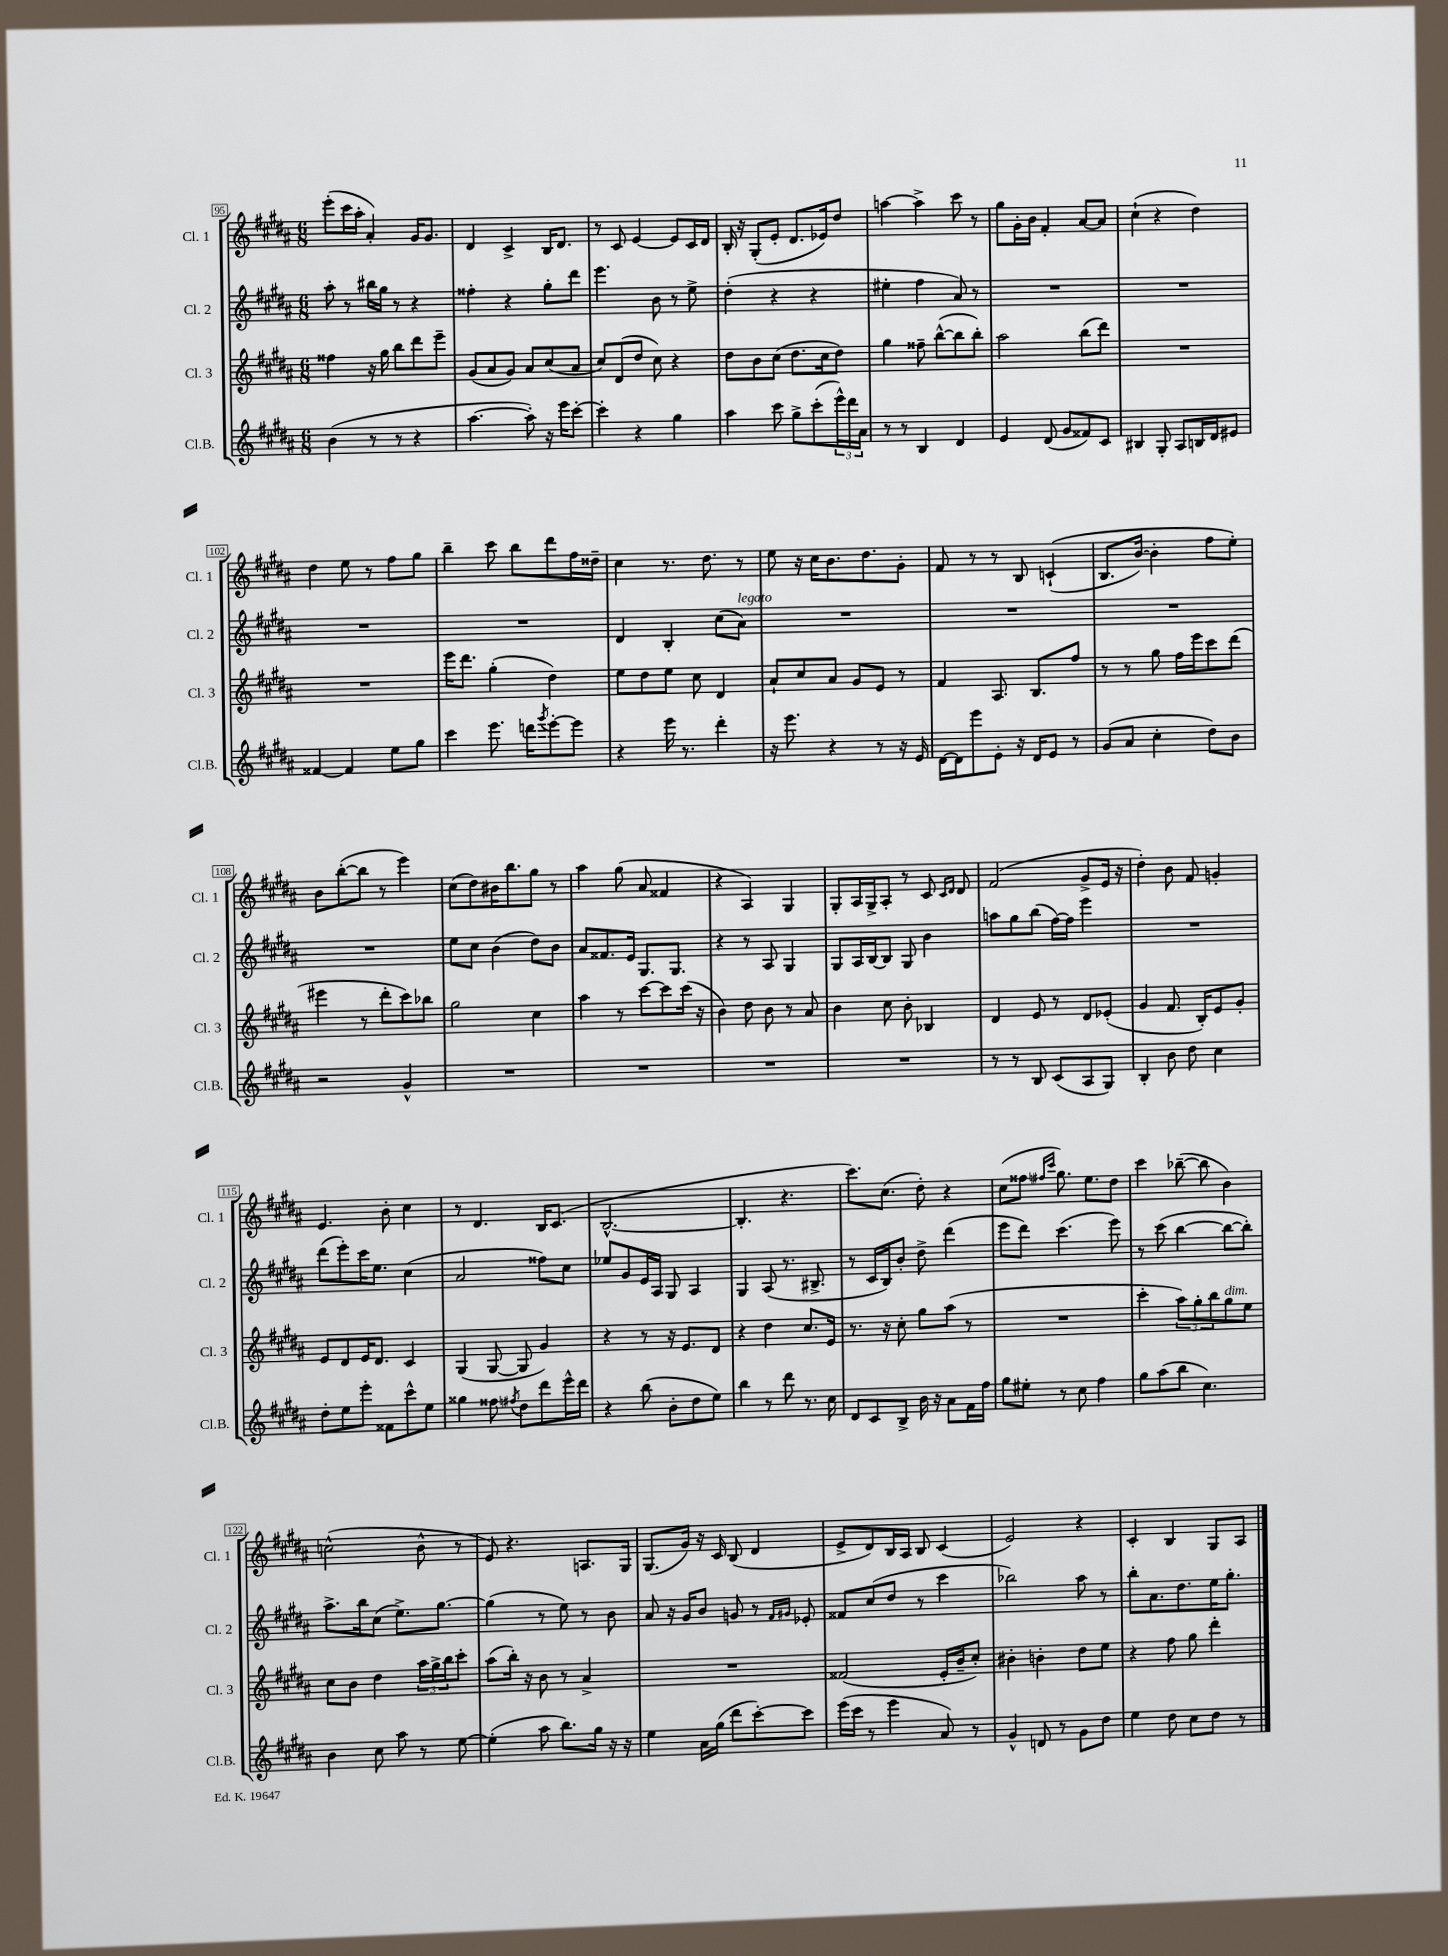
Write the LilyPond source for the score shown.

<<
\new StaffGroup <<
\new Staff = "s0" \with { instrumentName = "Cl. 1" shortInstrumentName = "Cl. 1" } {
    \clef treble \key b \major \numericTimeSignature \time 6/8
    e'''8-.( cis'''16 ais''16-. ais'4-.) gis'16 gis'8. |
    dis'4 cis'4-> b16 dis'8. |
    r8 cis'8 e'4~ e'8 cis'16 dis'16 |
    b16-. r16 gis8-.( e'8-. dis'8. ees'16) dis''8 |
    a''4~ a''4-> cis'''8 r8 |
    gis''8 gis'16-. b'16 fis'4-. ais'8~ ais'8 |
    cis''4-!( r4 dis''4) |
    dis''4 e''8 r8 fis''8 gis''8 |
    b''4-- cis'''8 b''8 dis'''8 fis''16 disis''16-- |
    cis''4 r8. dis''8. r8 |
    e''8 r16 cis''16 b'8. dis''8. gis'8-. |
    fis'8 r8 r8 b8 c'4-!(\( |
    b8. b'16~) b'4-. fis''8 e''8-.\) |
    b'8 b''8~-.( b''8 r8 e'''4) |
    cis''8( dis''8) bis'16 b''8. gis''8 r8 |
    ais''4 gis''8( ais'8 fisis'4 |
    r4 ais4) gis4 |
    gis8-. ais16 gis16-> ais8-. r8 cis'8 \grace { cis'16 dis'16 } dis'8 |
    fis'2( gis'8-> e'16 r16 |
    dis''4-.) b'8 fis'8 g'4-. |
    e'4. b'8-. cis''4 |
    r8 dis'4. b16 cis'8.( |
    b2.~-^ |
    b4.-. r4. |
    cis'''8.) cis''8.( dis''8-.) r4 |
    cis''8( fisis''8 \grace { fis''16 cis'''16 } gis''8.) e''8. dis''8 |
    cis'''4 bes''8~--( bes''8 b'4) |
    c''2-^( b'8-^ r8 |
    e'8) r4. a8. gis16 |
    gis8.( gis'16) r16 cis'16 b8( dis'4 |
    e'8-> dis'8) b16 ais16 b8 cis'4( |
    e'2) r4 |
    cis'4-. b4 gis8 ais8 \bar "|." |
}
\new Staff = "s1" \with { instrumentName = "Cl. 2" shortInstrumentName = "Cl. 2" } {
    \clef treble \key b \major \numericTimeSignature \time 6/8
    ais''8-. r8 bis''16 gis''16 r8 r4 |
    fisis''4-. r4 gis''8-. dis'''8 |
    e'''4. b'8 r8 e''8-> |
    dis''4-.( r4 r4 |
    eis''4-. fis''4 ais'8) r8 |
    R2. |
    R2. |
    R2. |
    R2. |
    dis'4 b4-. cis''8( ais'8^\markup { \italic "legato" }) |
    R2. |
    R2. |
    R2. |
    R2. |
    e''8 cis''8 b'4( dis''8) b'8 |
    ais'8 fisis'8. e'16 gis8. gis8. |
    r4 r8 ais8 gis4 |
    gis8 ais16 b16~ b8 gis8 b'4 |
    a''8 gis''8 b''8( fis''16~) fis''16 e'''4 |
    R2. |
    dis'''8( e'''8-.) cis'''16 e''8. cis''4( |
    ais'2 fisis''8) cis''8 |
    ees''8 gis'8 e'16 ais16 gis8 ais4 |
    gis4 ais8( r8. bis8.-> |
    r8 cis'16 b16) b'8-. dis''8-> dis'''4( |
    e'''8 dis'''8) cis'''4.( e'''8) |
    r8 cis'''8( b''4~ b''8~ b''8-.) |
    ais''8.-> b''16 cis''8( e''8.->) gis''8.~ |
    gis''4( r8 e''8) r8 b'8 |
    ais'8 r16 gis'16 b'8 g'8 r8 \grace { fis'16 gis'16 } ees'8-. |
    fisis'8 cis''8( dis''8 r8 cis'''4 |
    bes''2) ais''8 r8 |
    b''8-. ais'8. dis''8. e''16 gis''8.-. \bar "|." |
}
\new Staff = "s2" \with { instrumentName = "Cl. 3" shortInstrumentName = "Cl. 3" } {
    \clef treble \key b \major \numericTimeSignature \time 6/8
    fisis''4 r16 gis''16 b''8 dis'''8 e'''8-- |
    gis'8( ais'8 gis'8) ais'8 cis''8( ais'8 |
    cis''8) dis'8( dis''8 cis''8) r4 |
    dis''8 b'8 cis''8( dis''8. cis''16 dis''8) |
    gis''4 fisis''8-- b''8~-^( b''8 b''8-.) |
    ais''2 b''8( dis'''8) |
    R2. |
    R2. |
    e'''16 dis'''8. gis''4-.( dis''4) |
    e''8 dis''8 e''8 cis''8 dis'4 |
    ais'8-! cis''8 ais'8 gis'8 e'8 r8 |
    fis'4 ais8. b8. fis''8 |
    r8 r8 gis''8 fis''16 e'''16 cis'''8 dis'''8( |
    eis'''4 r8 dis'''8-. cis'''8) bes''8 |
    gis''2 cis''4 |
    ais''4 r8 cis'''8~ cis'''8 cis'''16( r16 |
    b'4) dis''8 b'8 r8 ais'8 |
    b'4 cis''8 b'8-. bes4 |
    dis'4 e'8 r8 dis'8 ees'8-.( |
    gis'4 fis'8. b16-.) e'8 gis'8-. |
    e'8 dis'8 e'16 dis'8. cis'4 |
    gis4( gis8~ gis8 gis'4) |
    r4 r8 r16 e'8. dis'8 |
    r4 dis''4 cis''8. e'16 |
    r8. r16 cis''8-. gis''8 ais''8( r8 |
    R2. |
    cis'''4-. \tuplet 3/2 { ais''8) gis''8-. b''8 } gis''8^\markup { \italic "dim." } e''8 |
    cis''8 b'8 dis''4 \tuplet 3/2 { ais''16 gis''16-> b''16 } cis'''8-. |
    ais''8( b''16-.) r16 b'8 r8 ais'4-> |
    R2. |
    fisis'2( e'16-. b'16-- cis''8-.) |
    bis'4-. b'4-. dis''8 e''8 |
    r4 fis''8 gis''8 dis'''4-. \bar "|." |
}
\new Staff = "s3" \with { instrumentName = "Cl.B." shortInstrumentName = "Cl.B." } {
    \clef treble \key b \major \numericTimeSignature \time 6/8
    b'4( r8 r8 r4 |
    ais''4.~ ais''8-.) r16 e'''16 cis'''8~-. |
    cis'''4-. r4 gis''4 |
    ais''4 cis'''8 gis''8-> cis'''8-.( \tuplet 3/2 { e'''16-^) dis'''16 ais'16 } |
    r8 r8 b4 dis'4 |
    e'4 dis'8( gis'8 fisis'8) cis'8 |
    bis4 gis8-. ais8 b16 dis'16 eis'8 |
    fisis'4~ fisis'4 e''8 gis''8 |
    cis'''4 e'''8. d'''16 \acciaccatura { gis'''8 } e'''8~-. e'''8 |
    r4 e'''16 r8. dis'''4-. |
    r16 e'''8. r4 r8 r16 e'16 |
    dis'16~ dis'16 e'''8 e'8-. r16 dis'16 e'8 r8 |
    gis'8( ais'8 cis''4-. dis''8) b'8 |
    r2 gis'4-^ |
    R2. |
    R2. |
    R2. |
    R2. |
    r8 r8 b8 cis'8( ais8 gis8) |
    b4-. b'8 dis''8 cis''4 |
    dis''8-. e''8 e'''8-. fisis'8 cis'''8-^ e''8 |
    gisis''4 fisis''8 \acciaccatura { fis''8 } dis''8 dis'''8 e'''16-^ dis'''16 |
    r4 b''8( b'8-. dis''8 e''8) |
    b''4 r8 dis'''8 r8. cis''16 |
    dis'8 cis'8 b8-> b'16 r16 ais'8 fis'16 fis''16 |
    gis''8 eis''8-. r8 cis''8 fis''4 |
    gis''8 ais''8( b''8 cis''4.) |
    b'4 cis''8 ais''8 r8 e''8~ |
    e''4-.( ais''8 b''8.) gis''16 r16 r16 |
    e''4 ais'16 gis''16( dis'''8 cis'''8~-.) cis'''8 |
    e'''16( cis'''16 r8 e'''4 ais'8) r8 |
    gis'4-^ d'8 r8 gis'8 dis''8 |
    e''4 dis''8 cis''8 dis''8 r8 \bar "|." |
}
>>
>>
\layout { \context { \Score currentBarNumber = #95 \override BarNumber.stencil = #(make-stencil-boxer 0.1 0.3 ly:text-interface::print) } }
